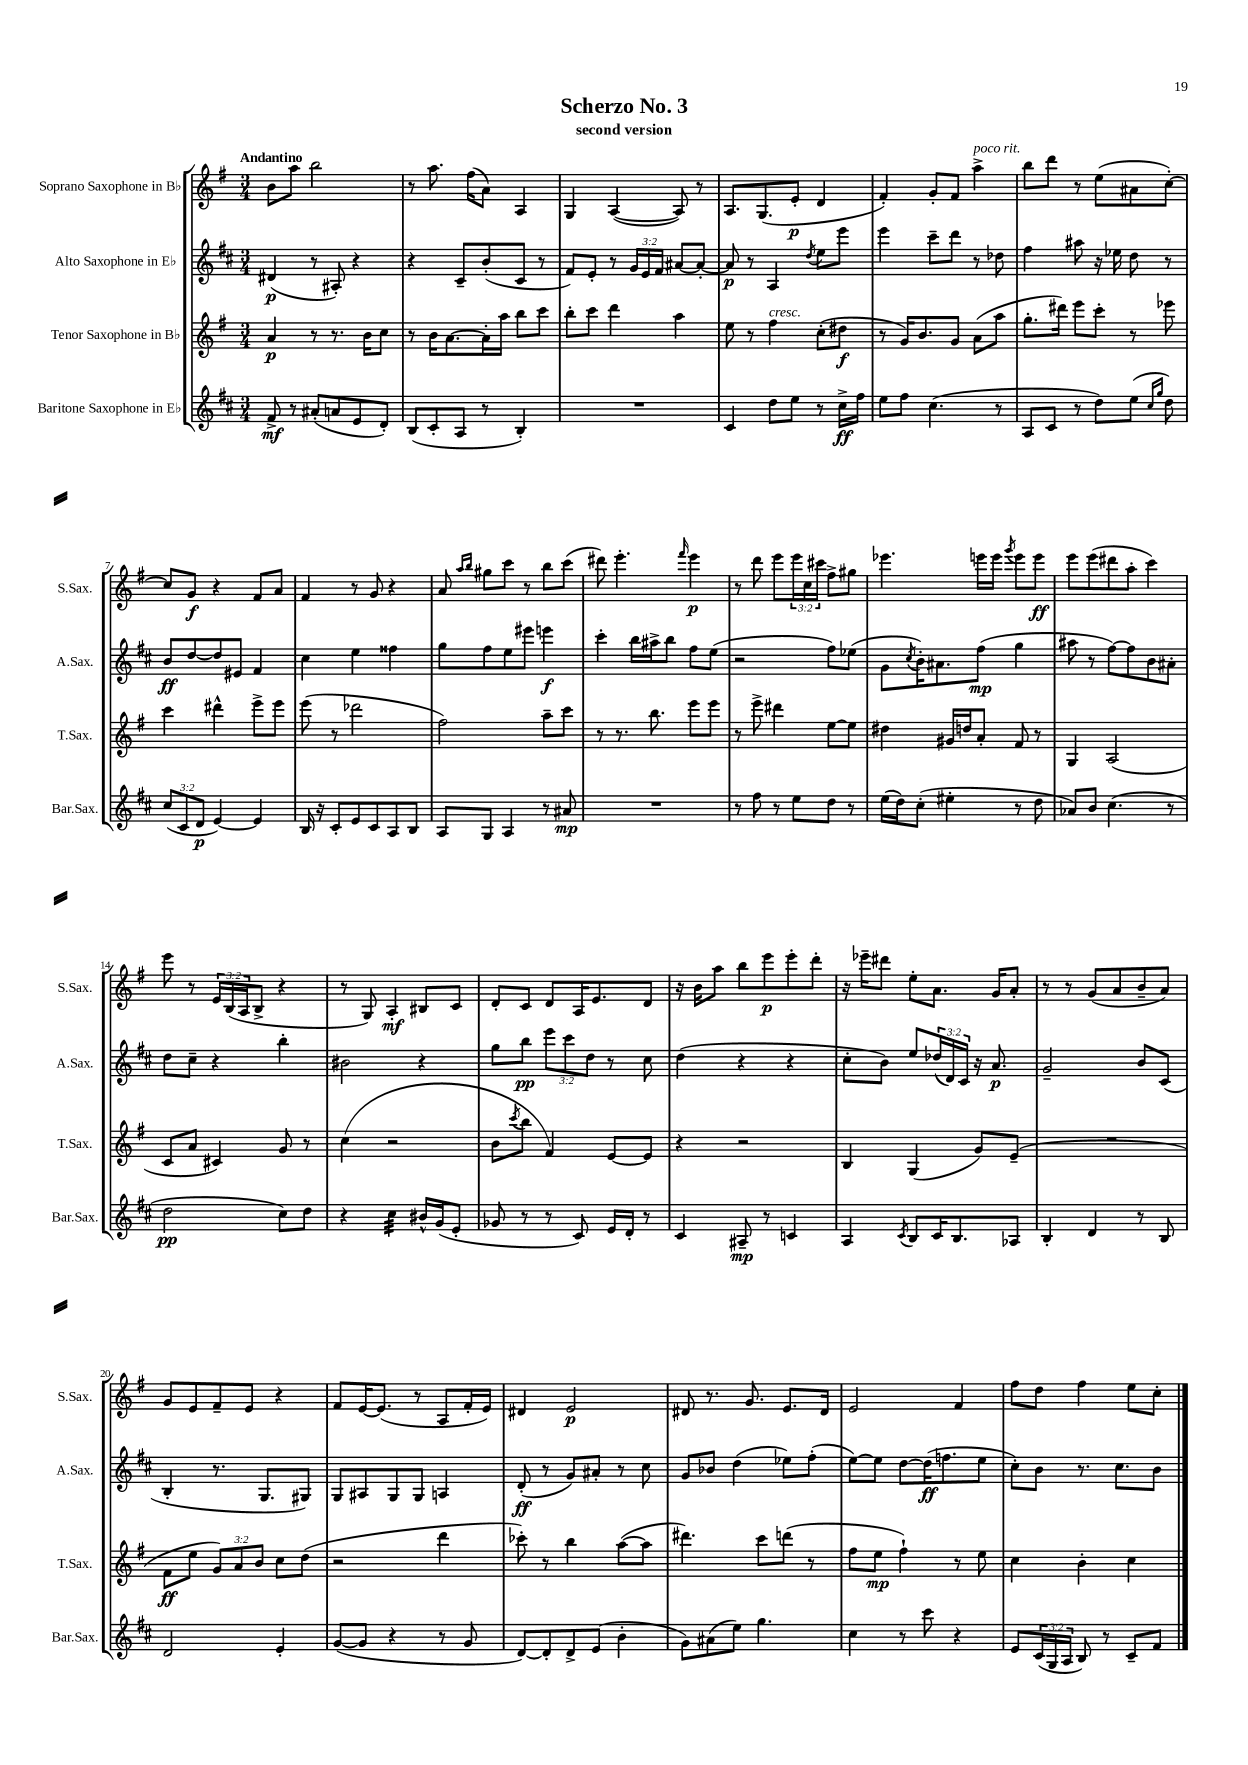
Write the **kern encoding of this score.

**kern	**dynam	**kern	**dynam	**kern	**dynam	**kern	**dynam
*part4	*part4	*part3	*part3	*part2	*part2	*part1	*part1
*staff4	*staff4	*staff3	*staff3	*staff2	*staff2	*staff1	*staff1
*I"Baritone Saxophone in E♭	*	*I"Tenor Saxophone in B♭	*	*I"Alto Saxophone in E♭	*	*I"Soprano Saxophone in B♭	*
*I'Bar.Sax.	*	*I'T.Sax.	*	*I'A.Sax.	*	*I'S.Sax.	*
*clefG2	*	*clefG2	*	*clefG2	*	*clefG2	*
*k[f#c#]	*	*k[f#]	*	*k[f#c#]	*	*k[f#]	*
*M3/4	*	*M3/4	*	*M3/4	*	*M3/4	*
=1	=1	=1	=1	=1	=1	=1	=1
!	!	!	!	!	!	!LO:TX:a:B:t=Andantino	!
8f#^/	mf	4a/	p	(4d#X/	p	8b\L	.
8r	.	.	.	.	.	8aa\J	.
(8a#X'/L	.	8r	.	8r	.	2bb\	.
8an/	.	8.r	.	8A#X'/)	.	.	.
8e/	.	.	.	4r	.	.	.
.	.	16b\KL	.	.	.	.	.
8d'/J)	.	8cc\J	.	.	.	.	.
=2	=2	=2	=2	=2	=2	=2	=2
(8B/L	.	8r	.	4r	.	8r	.
8c#'/	.	16b\KL	.	.	.	8.aa\	.
.	.	[8.a\	.	.	.	.	.
8A/J	.	.	.	8c#~/L	.	.	.
.	.	.	.	.	.	(16ff#\KL	.
8r	.	16a'\L]	.	(8b'/	.	8a\J)	.
.	.	16aa\JJ	.	.	.	.	.
4B'/)	.	8bb\L	.	8c#/J	.	4A/	.
.	.	8ccc\J	.	8r	.	.	.
=3	=3	=3	=3	=3	=3	=3	=3
2.r	.	8bb'\L	.	8f#/L)	.	4G/	.
.	.	8ccc\J	.	8e'/J	.	.	.
.	.	4ddd\	.	8r	.	([4A/	.
.	.	.	.	24g/LL	.	.	.
.	.	.	.	24e/	.	.	.
.	.	.	.	24f#/JJ	.	.	.
.	.	4aa\	.	[8a#X/L	.	8A/])	.
.	.	.	.	8a#'/J_	.	8r	.
=4	=4	=4	=4	=4	=4	=4	=4
4c#/	.	8ee\	.	8a#/]	p	8.A/L	.
.	.	8r	.	8r	.	.	.
.	.	.	.	.	.	(8.G/	.
!	!	!LO:TX:a:i:t=cresc.	!	!	!	!	!
8dd\L	.	4ff#\	.	4A/	.	.	.
8ee\J	.	.	.	.	.	8e'/J	p
.	.	.	.	8qdd/	.	.	.
8r	.	(8cc'\L	.	8ee\L	.	4d/	.
16cc#^\LL	ff	8dd#X\J	f	8eee\J	.	.	.
16ff#\JJ	.	.	.	.	.	.	.
=5	=5	=5	=5	=5	=5	=5	=5
8ee\L	.	8r	.	4eee\	.	4f#'/)	.
8ff#\J	.	16g/KL)	.	.	.	.	.
.	.	8.b/	.	.	.	.	.
(4.cc#\	.	.	.	8ccc#~\L	.	8g'/L	.
.	.	8g/J	.	8ddd\J	.	8f#/J	.
!	!	!	!	!	!	!LO:TX:a:i:t=poco rit.	!
.	.	(8a\L	.	8r	.	4aa^\	.
8r	.	8aa\J	.	8dd-X\	.	.	.
=6	=6	=6	=6	=6	=6	=6	=6
8A/L	.	8.gg'\L	.	4ff#\	.	8bb\L	.
8c#/J	.	.	.	.	.	8ddd\J	.
.	.	16ddd#X\Jk)	.	.	.	.	.
8r	.	8eee\L	.	8aa#X\	.	8r	.
8dd\L)	.	8ccc'\J	.	16r	.	(8ee\L	.
.	.	.	.	16ee-X\	.	.	.
(8ee\J	.	8r	.	8dd\	.	8a#X\	.
16qqcc#/LL	.	.	.	.	.	.	.
16qqgg/JJ	.	.	.	.	.	.	.
8dd\)	.	8eee-X\	.	8r	.	[8cc'\J)	.
!!LO:LB:g=z
=7	=7	=7	=7	=7	=7	=7	=7
(12cc#/L	.	4ccc\	.	8b/L	ff	8cc/L]	.
12c#/	.	.	.	.	.	.	.
.	.	.	.	[8dd/	.	8g/J	f
12d/J	p	.	.	.	.	.	.
[4e/)	.	4ddd#X^^\	.	8dd/]	.	4r	.
.	.	.	.	8e#X/J	.	.	.
4e/]	.	8eee^\L	.	4f#/	.	8f#/L	.
.	.	8eee\J	.	.	.	8a/J	.
=8	=8	=8	=8	=8	=8	=8	=8
16B/	.	(8eee\	.	4cc#\	.	4f#/	.
16r	.	.	.	.	.	.	.
8c#'/L	.	8r	.	.	.	.	.
8e/	.	2ddd-X\	.	4ee\	.	8r	.
8c#/	.	.	.	.	.	8g/	.
8A/	.	.	.	4ff##X\	.	4r	.
8B/J	.	.	.	.	.	.	.
=9	=9	=9	=9	=9	=9	=9	=9
8A/L	.	2ff#\)	.	8gg\L	.	8a/	.
.	.	.	.	.	.	16qqaa/LL	.
.	.	.	.	.	.	16qqbb/JJ	.
8G/J	.	.	.	8ff#\	.	8gg#X\L	.
4A/	.	.	.	8ee\	.	8ccc\J	.
.	.	.	.	8eee#X\J	.	8r	.
8r	.	8aa~\L	.	4eeen\	f	8bb\L	.
8a#X/	mp	8ccc\J	.	.	.	(8ccc\J	.
=10	=10	=10	=10	=10	=10	=10	=10
2.r	.	8r	.	4ccc#'\	.	8ddd#X\)	.
.	.	8.r	.	.	.	4.eee'\	.
.	.	.	.	16bb\LL	.	.	.
.	.	8.bb\	.	16aa#X^\J	.	.	.
.	.	.	.	8bb\J	.	.	.
.	.	.	.	.	.	16qqfff#/	.
.	.	8eee\L	.	8ff#\L	.	4eee\	p
.	.	8eee\J	.	(8ee\J	.	.	.
=11	=11	=11	=11	=11	=11	=11	=11
8r	.	8r	.	2r	.	8r	.
8ff#\	.	8eee^\	.	.	.	8ddd\	.
8r	.	4ddd#X\	.	.	.	8eee\L	.
8ee\L	.	.	.	.	.	24eee\L	.
.	.	.	.	.	.	24cc\	.
.	.	.	.	.	.	24ccc#X\JJ	.
8dd\J	.	[8ee\L	.	8ff#\L)	.	8ff#^\L	.
8r	.	8ee\J]	.	(8ee-X\J	.	8gg#X\J	.
=12	=12	=12	=12	=12	=12	=12	=12
(16ee\LL	.	4dd#X\	.	8g\L	.	4.eee-X\	.
16dd\J)	.	.	.	.	.	.	.
.	.	.	.	8qcc#/	.	.	.
(8cc#'\J	.	.	.	16b'\K)	.	.	.
.	.	.	.	8.a#X\	.	.	.
4ee#X'\	.	16g#X/LL	.	.	.	.	.
.	.	16ddn/J	.	.	.	.	.
.	.	8a'/J	.	(8ff#\J	mp	16eeen\LL	.
.	.	.	.	.	.	16eee\JJ	.
.	.	.	.	.	.	8qggg/	.
8r	.	8f#/	.	4gg\	.	8eee\L	.
8dd\	.	8r	.	.	.	8eee\J	ff
=13	=13	=13	=13	=13	=13	=13	=13
8a-X/L)	.	4G/	.	8aa#X\	.	8eee\L	.
8b/J	.	.	.	8r	.	(8eee\	.
(4.cc#\	.	(2A/	.	[8ff#\L)	.	8ddd#X\	.
.	.	.	.	8ff#\]	.	8aa'\J	.
.	.	.	.	8b\	.	4ccc\)	.
8r	.	.	.	8a#X'\J	.	.	.
!!LO:LB:g=z
=14	=14	=14	=14	=14	=14	=14	=14
2dd\	pp	8c/L	.	8dd\L	.	8eee\	.
.	.	8a/J	.	8cc#~\J	.	8r	.
.	.	4c#X/)	.	4r	.	24e/LL	.
.	.	.	.	.	.	(24B/	.
.	.	.	.	.	.	24A/J	.
.	.	.	.	.	.	8B^/J	.
8cc#\L)	.	8g/	.	4bb'\	.	4r	.
8dd\J	.	8r	.	.	.	.	.
=15	=15	=15	=15	=15	=15	=15	=15
4r	.	(4cc\	.	2b#X\	.	8r	.
.	.	.	.	.	.	8G/)	.
*tremolo	*	*	*	*	*	*	*
32cc#\LLL	.	2r	.	.	.	4A'/	mf
32cc#\	.	.	.	.	.	.	.
32cc#\	.	.	.	.	.	.	.
32cc#\	.	.	.	.	.	.	.
32cc#\	.	.	.	.	.	.	.
32cc#\	.	.	.	.	.	.	.
32cc#\	.	.	.	.	.	.	.
32cc#\JJJ	.	.	.	.	.	.	.
*Xtremolo	*	*	*	*	*	*	*
16b#X^^/LL	.	.	.	4r	.	8B#X/L	.
(16g/J	.	.	.	.	.	.	.
8e'/J	.	.	.	.	.	8c/J	.
=16	=16	=16	=16	=16	=16	=16	=16
8g-X/	.	8b\L	.	8gg\L	.	8d'/L	.
.	.	8qccc/	.	.	.	.	.
8r	.	8bb\J	.	8bb\J	pp	8c/J	.
8r	.	4f#/)	.	12eee\L	.	8d/L	.
.	.	.	.	12ccc#\	.	.	.
8c#/)	.	.	.	.	.	16A/K	.
.	.	.	.	12dd\J	.	.	.
.	.	.	.	.	.	8.e/	.
16e/LL	.	[8e/L	.	8r	.	.	.
16d'/JJ	.	.	.	.	.	.	.
8r	.	8e/J]	.	8cc#\	.	8d/J	.
=17	=17	=17	=17	=17	=17	=17	=17
4c#/	.	4r	.	(4dd\	.	16r	.
.	.	.	.	.	.	16b\KL	.
.	.	.	.	.	.	8aa\J	.
8A#X~/	mp	2r	.	4r	.	8bb\L	.
8r	.	.	.	.	.	8eee\	p
4cn/	.	.	.	4r	.	8eee'\	.
.	.	.	.	.	.	8ddd'\J	.
=18	=18	=18	=18	=18	=18	=18	=18
4A/	.	4B/	.	8cc#'\L	.	16r	.
.	.	.	.	.	.	16eee-X~\KL	.
.	.	.	.	8b\J)	.	8ddd#X\J	.
8qc#/	.	.	.	.	.	.	.
8B/L	.	(4G/	.	8ee/L	.	8ee'\L	.
16c#/K	.	.	.	(24dd-X/L	.	8.a\J	.
.	.	.	.	24d/)	.	.	.
8.B/	.	.	.	.	.	.	.
.	.	.	.	24c#/JJ	.	.	.
.	.	8g/L)	.	16r	.	.	.
.	.	.	.	8.a/	p	16g/KL	.
8A-X/J	.	(8e~/J	.	.	.	8a'/J	.
=19	=19	=19	=19	=19	=19	=19	=19
4B'/	.	2.r	.	2g~/	.	8r	.
.	.	.	.	.	.	8r	.
4d/	.	.	.	.	.	(8g/L	.
.	.	.	.	.	.	8a/	.
8r	.	.	.	8b/L	.	8b~/	.
8B/	.	.	.	(8c#/J	.	8a/J)	.
!!LO:LB:g=z
=20	=20	=20	=20	=20	=20	=20	=20
2d/	.	8f#\L	ff	4B'/	.	8g/L	.
.	.	8ee\J	.	.	.	8e/	.
.	.	12g/L)	.	8.r	.	8f#~/	.
.	.	12a/	.	.	.	.	.
.	.	.	.	.	.	8e/J	.
.	.	12b/J	.	.	.	.	.
.	.	.	.	8.G/L	.	.	.
4e'/	.	8cc\L	.	.	.	4r	.
.	.	(8dd\J	.	8G#X/J)	.	.	.
=21	=21	=21	=21	=21	=21	=21	=21
([8g/L	.	2r	.	8G/L	.	8f#/L	.
8g/J]	.	.	.	8A#X/	.	[16e/K	.
.	.	.	.	.	.	(8.e/J]	.
4r	.	.	.	8G/	.	.	.
.	.	.	.	8G/J	.	8r	.
8r	.	4ddd\	.	4An/	.	8A/L	.
8g/	.	.	.	.	.	16f#'/L	.
.	.	.	.	.	.	16e/JJ)	.
=22	=22	=22	=22	=22	=22	=22	=22
[8d/L)	.	8ccc-X'\)	.	(8d'/	ff	4d#X/	.
8d'/]	.	8r	.	8r	.	.	.
8d^/	.	4bb\	.	8g/L)	.	2e/	p
(8e/J	.	.	.	8a#X'/J	.	.	.
4b'\	.	([8aa\L	.	8r	.	.	.
.	.	8aa\J]	.	8cc#\	.	.	.
=23	=23	=23	=23	=23	=23	=23	=23
8g\L)	.	4.ddd#X\)	.	8g/L	.	8d#X/	.
(8a#X\	.	.	.	8b-X/J	.	8.r	.
8ee\J)	.	.	.	(4dd\	.	.	.
.	.	.	.	.	.	8.g/	.
4.gg\	.	8ccc\L	.	.	.	.	.
.	.	(8dddn\J	.	8ee-X\L)	.	8.e/L	.
.	.	8r	.	(8ff#'\J	.	.	.
.	.	.	.	.	.	16d#/Jk	.
=24	=24	=24	=24	=24	=24	=24	=24
4cc#\	.	8ff#\L	.	[8ee\L)	.	2e/	.
.	.	8ee\J	mp	8ee\J]	.	.	.
8r	.	4ff#`\)	.	[8dd\L	.	.	.
8ccc#\	.	.	.	(16dd\K]	ff	.	.
.	.	.	.	8.ffn\	.	.	.
4r	.	8r	.	.	.	4f#/	.
.	.	8ee\	.	8ee\J	.	.	.
=25	=25	=25	=25	=25	=25	=25	=25
8e/L	.	4cc\	.	8cc#'\L)	.	8ff#\L	.
(24c#/L	.	.	.	8b\J	.	8dd\J	.
24G/	.	.	.	.	.	.	.
24A/JJ	.	.	.	.	.	.	.
8B/)	.	4b'\	.	8.r	.	4ff#\	.
8r	.	.	.	.	.	.	.
.	.	.	.	8.cc#\L	.	.	.
8c#~/L	.	4cc\	.	.	.	8ee\L	.
8f#/J	.	.	.	8b\J	.	8cc'\J	.
==	==	==	==	==	==	==	==
*-	*-	*-	*-	*-	*-	*-	*-
